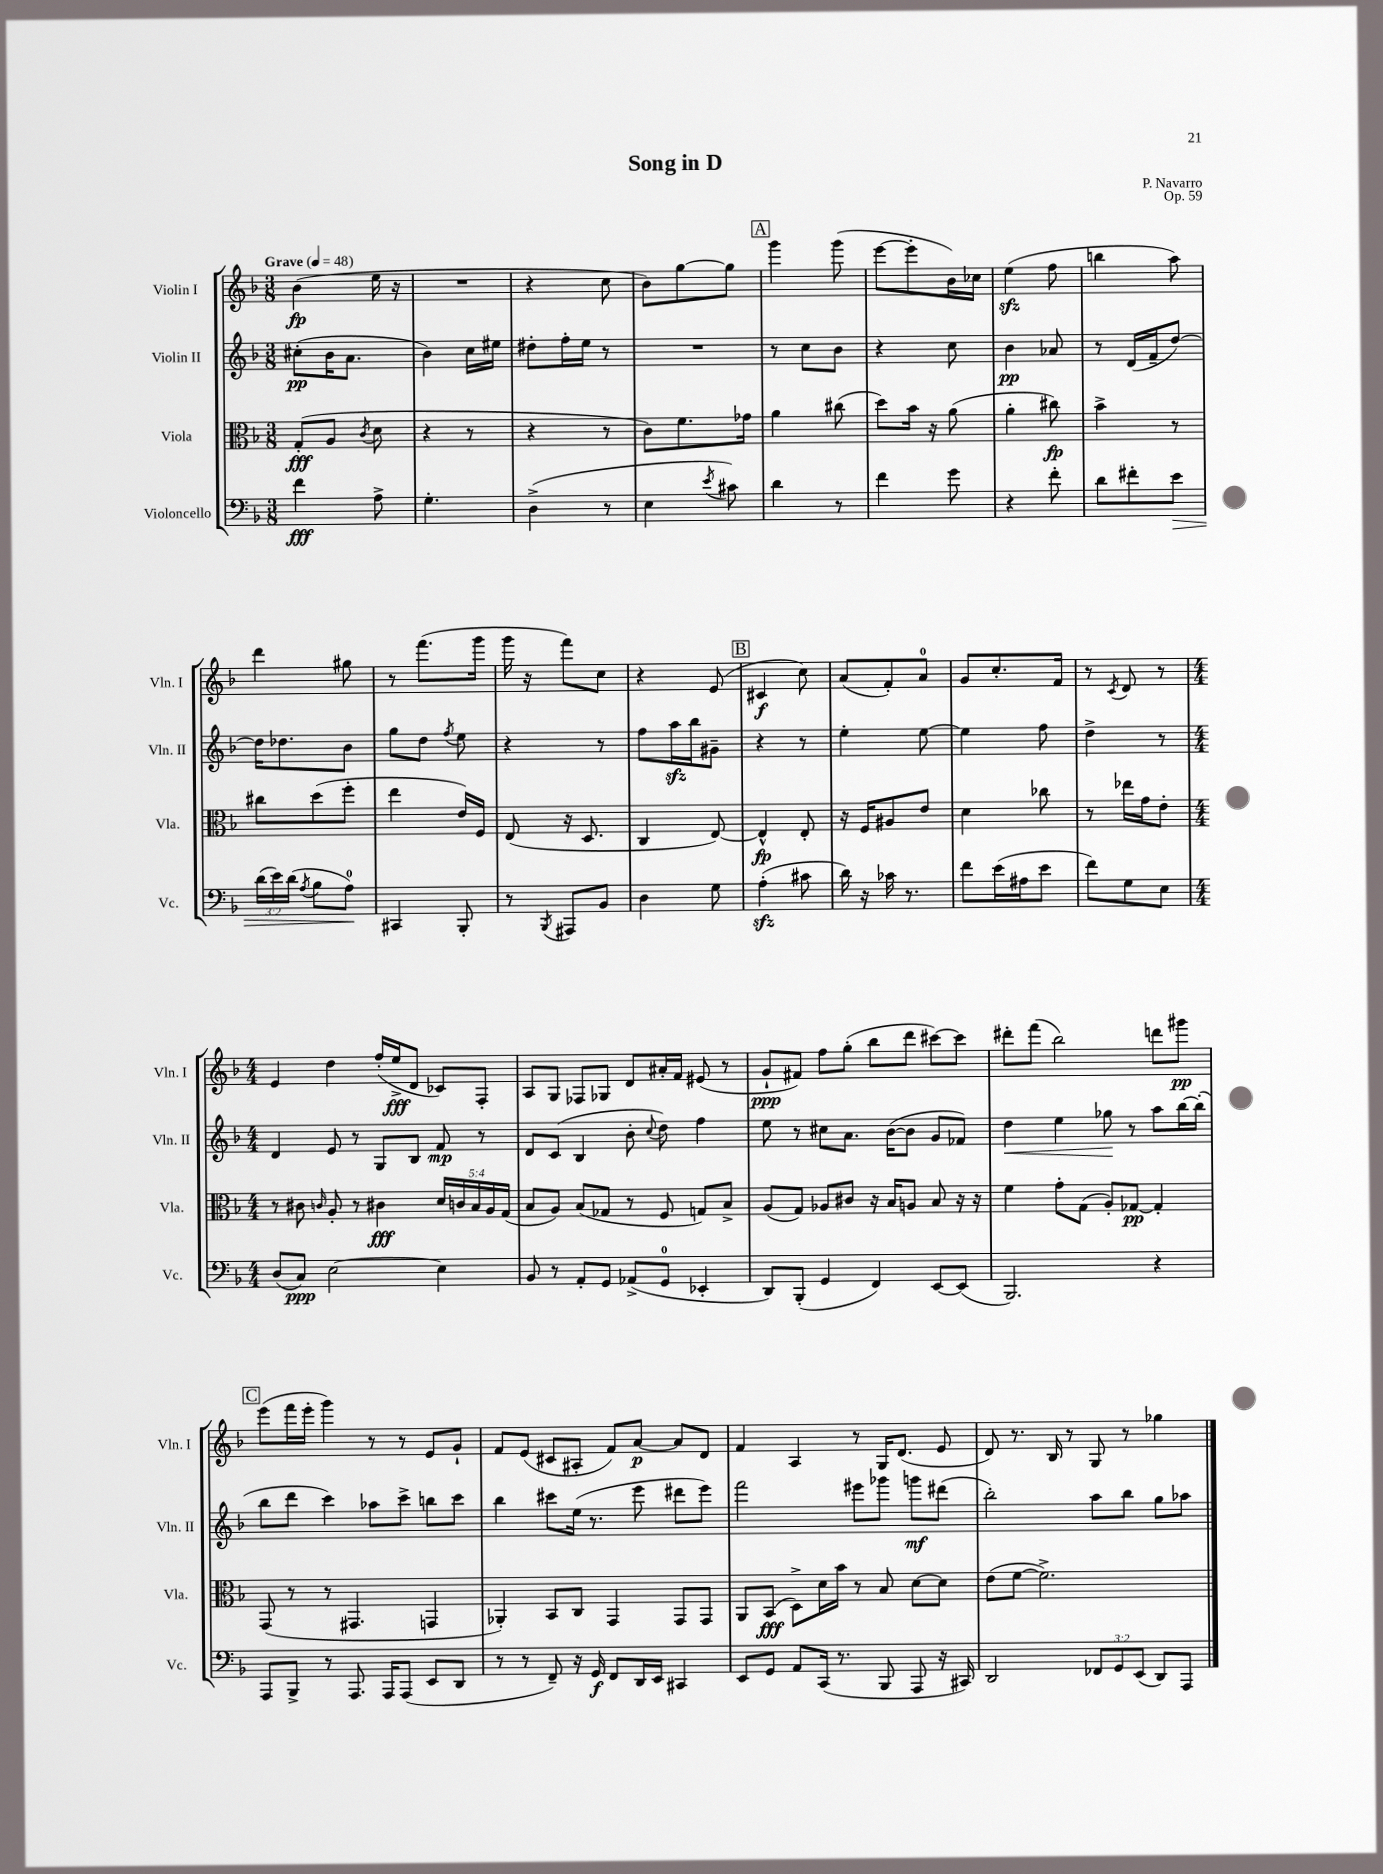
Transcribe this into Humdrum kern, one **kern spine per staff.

**kern	**dynam	**kern	**dynam	**kern	**dynam	**kern	**dynam
*part4	*part4	*part3	*part3	*part2	*part2	*part1	*part1
*staff4	*staff4	*staff3	*staff3	*staff2	*staff2	*staff1	*staff1
*I"Violoncello	*	*I"Viola	*	*I"Violin II	*	*I"Violin I	*
*I'Vc.	*	*I'Vla.	*	*I'Vln. II	*	*I'Vln. I	*
*clefF4	*	*clefC3	*	*clefG2	*	*clefG2	*
*k[b-]	*	*k[b-]	*	*k[b-]	*	*k[b-]	*
*M3/8	*	*M3/8	*	*M3/8	*	*M3/8	*
*MM48	*	*MM48	*	*MM48	*	*MM48	*
=1	=1	=1	=1	=1	=1	=1	=1
!	!	!	!	!	!	!LO:TX:a:B:t=Grave	!
4f\	fff	(8G'/L	fff	(8cc#X'\L	pp	(4b-\	fp
.	.	8A/J	.	16b-\K	.	.	.
.	.	.	.	8.a\J	.	.	.
.	.	8qc/	.	.	.	.	.
8A^\	.	8d\	.	.	.	16ee\	.
.	.	.	.	.	.	16r	.
=2	=2	=2	=2	=2	=2	=2	=2
4.G'\	.	4r	.	4b-\)	.	4.r	.
.	.	8r	.	16cc\LL	.	.	.
.	.	.	.	16ee#X\JJ	.	.	.
=3	=3	=3	=3	=3	=3	=3	=3
(4D^\	.	4r	.	8dd#X'\L	.	4r	.
.	.	.	.	16ff'\L	.	.	.
.	.	.	.	16ee\JJ	.	.	.
8r	.	8r	.	8r	.	8cc\	.
=4	=4	=4	=4	=4	=4	=4	=4
4E\	.	8c\L)	.	4.r	.	8b-\L)	.
.	.	8.f\	.	.	.	[8gg\	.
8qe/	.	.	.	.	.	.	.
8c#X\)	.	.	.	.	.	8gg\J]	.
.	.	16g-X\Jk	.	.	.	.	.
!!LO:REH:place=s1:t=A
=5	=5	=5	=5	=5	=5	=5	=5
4d\	.	4a\	.	8r	.	4ggg\	.
.	.	.	.	8cc\L	.	.	.
8r	.	(8cc#X\	.	8b-\J	.	(8ggg\	.
=6	=6	=6	=6	=6	=6	=6	=6
4f\	.	8dd\L)	.	4r	.	[8eee\L	.
.	.	16b-\Jk	.	.	.	8eee'\]	.
.	.	16r	.	.	.	.	.
8g\	.	(8a\	.	8cc\	.	16b-\L)	.
.	.	.	.	.	.	16cc-X\JJ	.
=7	=7	=7	=7	=7	=7	=7	=7
4r	.	4a'\	.	4b-\	pp	(4eezz\	.
8f'\	.	8cc#X\)	fp	8a-X/	.	8ff\	.
=8	=8	=8	=8	=8	=8	=8	=8
8d\L	.	4b-^\	.	8r	.	4bbn\	.
8f#X'\	.	.	.	(16d/LL	.	.	.
.	.	.	.	16f~/J	.	.	.
!	!LO:HP:b	!	!	!	!	!	!
8e\J	>	8r	.	[8dd/J)	.	8aa\)	.
!!LO:LB:g=z
=9	=9	=9	=9	=9	=9	=9	=9
(24d\LL	.	8cc#X\L	.	16dd\KL]	.	4ddd\	.
24e\)	.	.	.	.	.	.	.
.	.	.	.	8.dd-X\	.	.	.
(24d\JJ	.	.	.	.	.	.	.
8qA/	.	.	.	.	.	.	.
8B-\L	.	(8dd\	.	.	.	.	.
8A\J)	.	8ff'\J	.	8b-\J	.	8gg#X\	.
.	]	.	.	.	.	.	.
=10	=10	=10	=10	=10	=10	=10	=10
4CC#X/	.	4ee\	.	8gg\L	.	8r	.
.	.	.	.	8dd\J	.	(8.fff\L	.
.	.	.	.	8qff/	.	.	.
8BBB-'/	.	16e/LL)	.	8ee\	.	.	.
.	.	16F/JJ	.	.	.	16ggg\Jk	.
=11	=11	=11	=11	=11	=11	=11	=11
8r	.	(8E/	.	4r	.	16ggg\	.
.	.	.	.	.	.	16r	.
8qBBB-/	.	.	.	.	.	.	.
8AAA#X/L	.	16r	.	.	.	8fff\L)	.
.	.	8.D/	.	.	.	.	.
8BB-/J	.	.	.	8r	.	8cc\J	.
=12	=12	=12	=12	=12	=12	=12	=12
4D\	.	4C/	.	8ff\L	.	4r	.
.	.	.	.	16aazz\L	.	.	.
.	.	.	.	16bb-\J	.	.	.
8G\	.	[8E/)	.	8g#X~\J	.	(8e/	.
!!LO:REH:place=s1:t=B
=13	=13	=13	=13	=13	=13	=13	=13
(4Azz'\	.	4E^^/]	fp	4r	.	4c#X/	f
8c#X\	.	8E'/	.	8r	.	8cc\)	.
=14	=14	=14	=14	=14	=14	=14	=14
16d\)	.	16r	.	4ee'\	.	(8a/L	.
16r	.	16F/KL	.	.	.	.	.
16c-X\	.	8A#X/	.	.	.	8f'/)	.
8.r	.	.	.	.	.	.	.
.	.	8e/J	.	[8ee\	.	8a/J	.
=15	=15	=15	=15	=15	=15	=15	=15
8f\L	.	4d\	.	4ee\]	.	8g/L	.
(16e\L	.	.	.	.	.	8.cc'/	.
16A#X\J	.	.	.	.	.	.	.
8e\J	.	8cc-X\	.	8ff\	.	.	.
.	.	.	.	.	.	16f/Jk	.
=16	=16	=16	=16	=16	=16	=16	=16
8f\L)	.	8r	.	4dd^\	.	8r	.
.	.	.	.	.	.	8qc/	.
8G\	.	16ee-X\LL	.	.	.	8d/	.
.	.	16g\J	.	.	.	.	.
8E\J	.	8e'\J	.	8r	.	8r	.
!!LO:LB:g=z
=17	=17	=17	=17	=17	=17	=17	=17
*M4/4	*	*M4/4	*	*M4/4	*	*M4/4	*
(8D/L	.	8r	.	4d/	.	4e/	.
8C/J)	ppp	8c#X\	.	.	.	.	.
.	.	16qqcn/	.	.	.	.	.
[2E\	.	8A'/	.	8e/	.	4dd\	.
.	.	8r	.	8r	.	.	.
.	.	4c#X\	fff	8G/L	.	(16ff'/LL	.
.	.	.	.	.	.	16ee^/J	fff
.	.	.	.	8B-/J	.	8d/J	.
4E\]	.	20d/LL	.	8f/	mp	8c-X/L)	.
.	.	20cn/	.	.	.	.	.
.	.	20B-/	.	.	.	.	.
.	.	.	.	8r	.	8F'/J	.
.	.	20A/	.	.	.	.	.
.	.	(20G/JJ	.	.	.	.	.
=18	=18	=18	=18	=18	=18	=18	=18
8BB-/	.	8B-/L	.	8d/L	.	8A/L	.
8r	.	8A/J)	.	(8c/J	.	8G/J	.
8AA'/L	.	(8B-/L	.	4B-/	.	8F-X/L	.
8GG/J	.	8G-X/J	.	.	.	8G-X/J	.
(8AA-X^/L	.	8r	.	8b-'\	.	8d/L	.
.	.	.	.	8qqcc/	.	.	.
8GG/J	.	8F/	.	8dd\)	.	16a#X'/L	.
.	.	.	.	.	.	16f/JJ	.
4EE-X'/	.	8Gn/L)	.	4ff\	.	(8e#X/	.
.	.	8B-^/J	.	.	.	8r	.
=19	=19	=19	=19	=19	=19	=19	=19
8DD/L)	.	(8A/L	.	8ee\	.	8g`/L	ppp
(8BBB-'/J	.	8G/J)	.	8r	.	8f#X/J)	.
4GG/	.	8A-X/L	.	8cc#X\L	.	8ff\L	.
.	.	8c#X/J	.	8.a\J	.	(8gg'\J	.
4FF/)	.	16r	.	.	.	8bb-\L	.
.	.	16B-/KL	.	([16b-\KL	.	.	.
.	.	8An/J	.	8b-\J]	.	8ddd\J	.
[8EE/L	.	8B-/	.	8g/L	.	[8ccc#X\L)	.
(8EE/J]	.	16r	.	8f-X/J)	.	8ccc#\J]	.
.	.	16r	.	.	.	.	.
=20	=20	=20	=20	=20	=20	=20	=20
!	!	!	!	!	!LO:HP:b	!	!
2.BBB-/)	.	4f\	.	4dd\	<	8ddd#X'\L	.
.	.	.	.	.	.	(8fff\J	.
.	.	8g'\L	.	4ee\	.	2bb-\)	.
.	.	(8G\J	.	.	.	.	.
.	.	8A'/L)	.	8gg-X\	.	.	.
.	.	[8G-X/J	pp	8r	[	.	.
4r	.	4G-'/]	.	8aa\L	.	8dddn\L	.
.	.	.	.	[16bb-\L	.	8ggg#X\J	pp
.	.	.	.	(16bb-'\JJ]	.	.	.
!!LO:LB:g=z
!!LO:REH:place=s1:t=C
=21	=21	=21	=21	=21	=21	=21	=21
8AAA/L	.	(8GG/	.	8bb-\L	.	(8eee\L	.
8BBB-^/J	.	8r	.	8ddd\J	.	16fff\L	.
.	.	.	.	.	.	16eee'\JJ	.
8r	.	8r	.	4ccc\)	.	4ggg\)	.
8.AAA/	.	4.GG#X/	.	.	.	.	.
.	.	.	.	8aa-X\L	.	8r	.
16AAA/KL	.	.	.	.	.	.	.
(8AAA/J	.	.	.	8ccc^\J	.	8r	.
8EE/L	.	4GGn/	.	8bbn\L	.	8e/L	.
8DD/J	.	.	.	8ccc\J	.	8g`/J	.
=22	=22	=22	=22	=22	=22	=22	=22
8r	.	4AA-X'/)	.	4bb-\	.	8f/L	.
8r	.	.	.	.	.	(8e/J	.
8FF~/)	.	8BB-/L	.	8ccc#X\L	.	8c#X/L	.
16r	.	8C/J	.	(16ee\Jk	.	8A#X'/J	.
16GG/	f	.	.	8.r	.	.	.
8FF/L	.	4GG/	.	.	.	8f/L)	.
16DD/L	.	.	.	8eee\	.	[8a/J	p
16EE/JJ	.	.	.	.	.	.	.
4CC#X/	.	8GG/L	.	8ddd#X\L	.	8a/L]	.
.	.	8GG/J	.	8eee\J)	.	8d/J	.
=23	=23	=23	=23	=23	=23	=23	=23
8EE/L	.	8AA/L	.	2fff\	.	4f/	.
8GG/J	.	(8BB-/J	fff	.	.	.	.
8AA/L	.	8D^\L)	.	.	.	4A/	.
(16CC/Jk	.	16d\L	.	.	.	.	.
8.r	.	16b-\JJ	.	.	.	.	.
.	.	8r	.	8eee#X\L	.	8r	.
8BBB-/	.	8B-/	.	8ggg-X\J	.	16G/KL	.
.	.	.	.	.	.	(8.d/J	.
8AAA/	.	[8d\L	.	8gggn\L	mf	.	.
16r	.	8d\J]	.	(8ddd#X\J	.	8e/	.
16CC#X/)	.	.	.	.	.	.	.
=24	=24	=24	=24	=24	=24	=24	=24
2DD/	.	(8e\L	.	2bb-'\)	.	8d/)	.
.	.	[8f\J	.	.	.	8.r	.
.	.	2.f^\])	.	.	.	.	.
.	.	.	.	.	.	16B-/	.
.	.	.	.	.	.	8r	.
12FF-X/L	.	.	.	8aa\L	.	8G/	.
12GG/	.	.	.	.	.	.	.
.	.	.	.	8bb-\J	.	8r	.
(12EE/J	.	.	.	.	.	.	.
8DD/L)	.	.	.	8gg\L	.	4gg-X\	.
8AAA/J	.	.	.	8aa-X\J	.	.	.
==	==	==	==	==	==	==	==
*-	*-	*-	*-	*-	*-	*-	*-
